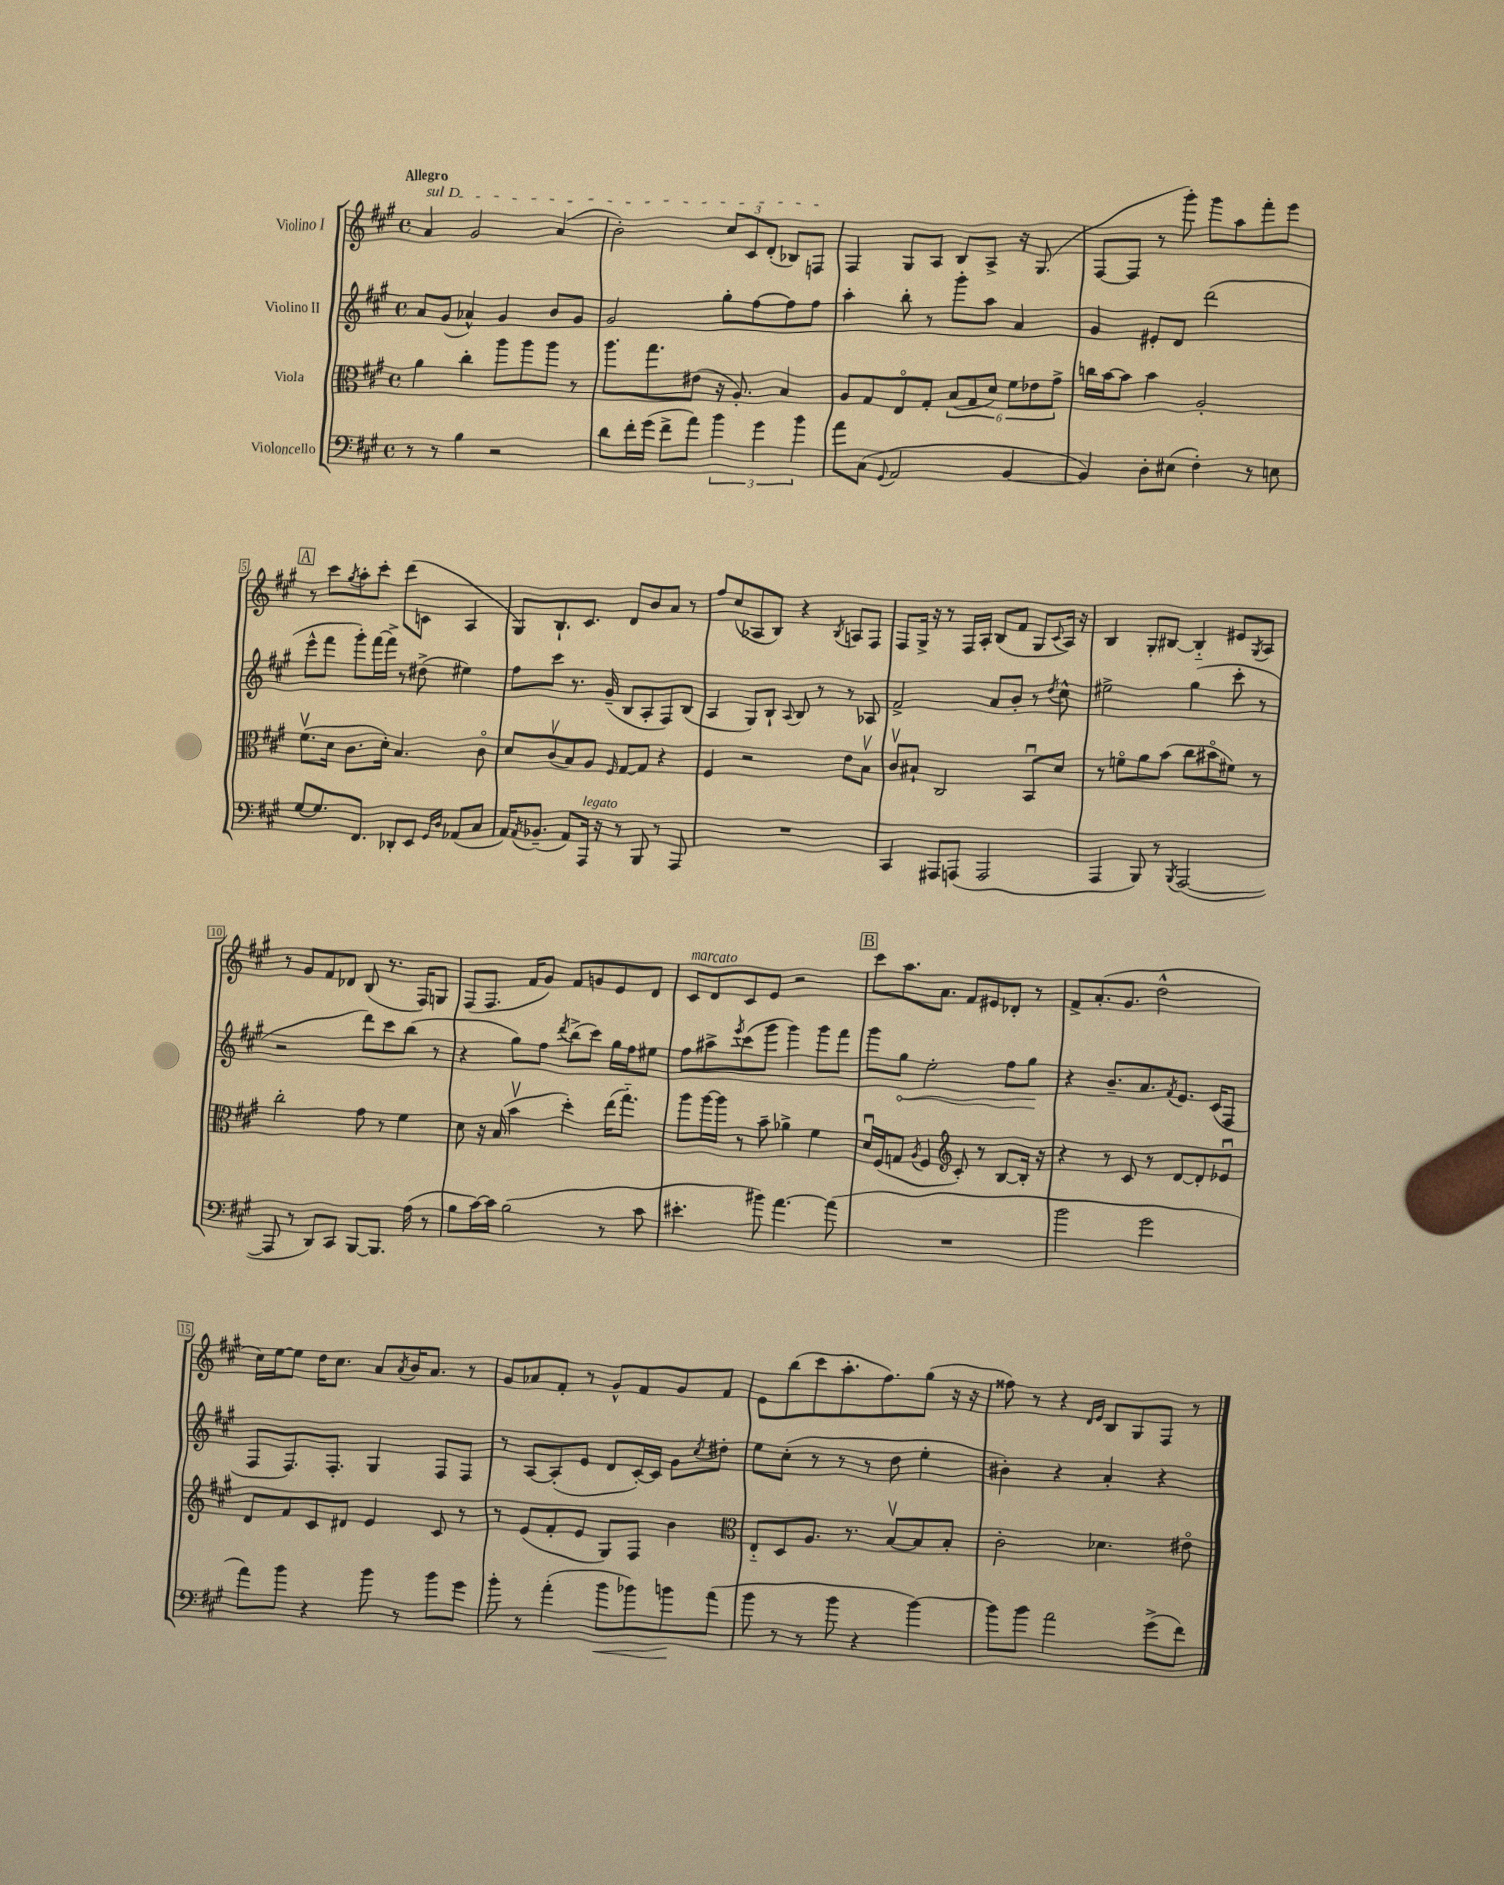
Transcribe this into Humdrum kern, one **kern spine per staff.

**kern	**dynam	**kern	**kern	**dynam	**kern
*part4	*part4	*part3	*part2	*part2	*part1
*staff4	*staff4	*staff3	*staff2	*staff2	*staff1
*I"Violoncello	*	*I"Viola	*I"Violino II	*	*I"Violino I
*clefF4	*	*clefC3	*clefG2	*	*clefG2
*k[f#c#g#]	*	*k[f#c#g#]	*k[f#c#g#]	*	*k[f#c#g#]
*M4/4	*	*M4/4	*M4/4	*	*M4/4
*met(c)	*	*met(c)	*met(c)	*	*met(c)
=1	=1	=1	=1	=1	=1
!	!	!	!	!	!LO:TX:a:B:t=Allegro
!	!	!	!	!	!LO:TX:a:i:t=sul D
8r	.	4a\	8a/L	.	4a/
8r	.	.	(8g#/J	.	.
4B\	.	4cc#'\	4a-X^^/)	.	2g#/
2r	.	8aa\L	4g#/	.	.
.	.	8aa\	.	.	.
.	.	8aa\J	8b/L	.	(4a/
.	.	8r	8g#/J	.	.
=2	=2	=2	=2	=2	=2
8d\L	.	8.aa\L	2g#/	.	2b'\)
16f#'\L	.	.	.	.	.
(16g#\JJ	.	8.gg#\	.	.	.
8f#^\L	.	.	.	.	.
8a\J)	.	(8e#X\J	.	.	.
6b\	.	16r	8gg#'\L	.	12cc#/L
.	.	8.A'/)	.	.	.
.	.	.	.	.	12c#/
.	.	.	[8ff#\	.	.
6g#\	.	.	.	.	(12d'/J
.	.	4B/	8ff#\]	.	8B-X/L)
6b\	.	.	.	.	.
.	.	.	8ff#\J	.	8Fn/J
=3	=3	=3	=3	=3	=3
8a\L	.	8A/L	4aa'\	.	4F#/
(8C#\J	.	8G#/	.	.	.
8qqGG#/	.	.	.	.	.
2AA/	.	8E/	8bb'\	.	8G#/L
.	.	8G#'/J	8r	.	8A/J
.	.	(12B/L	8ggg#'\L	.	8B/L
.	.	12G#/	.	.	.
.	.	.	8aa\J	.	8A^/J
.	.	12d/J)	.	.	.
[4BB/	.	12f#\L	4a/	.	16r
.	.	.	.	.	(8.G#/
.	.	12e-X\	.	.	.
.	.	12g#^\J	.	.	.
=4	=4	=4	=4	=4	=4
4BB/])	.	16ccn\LL	4g#/	.	[8F#/L
.	.	[16b\J	.	.	.
.	.	8b\J]	.	.	8F#/J]
8D'\L	.	4b\	8e#X'/L	.	8r
(8E#X\J	.	.	8d/J	.	8ggg#'\)
4F#'\)	.	2A'/	(2ddd\	.	8ggg#\L
.	.	.	.	.	8aa\
8r	.	.	.	.	8fff#'\
8En\	.	.	.	.	8eee\J
!!LO:LB:g=z
!!LO:REH:place=s1:t=A
=5	=5	=5	=5	=5	=5
[8G#/L	.	(8.f#v\L	8eee^^\L	.	8r
8.G#/]	.	.	8fff#\J	.	8ccc#\L
.	.	16d\Jk	.	.	.
.	.	.	.	.	8qgg#/
.	.	8.c#\L	8ggg#'\L)	.	8aa'\
8.FF#/J	.	.	.	.	.
.	.	.	[16fff#\L	.	8ccc#'\J
.	.	16d'\Jk)	16fff#^\JJ]	.	.
8DD-X'/L	.	4.B/	8r	.	(8ddd\L
8EE/J	.	.	(8dd#X^\	.	8cn\J
16qqGG#/LL	.	.	.	.	.
16qqD/JJ	.	.	.	.	.
(8AA-X/L	.	.	4ee#X\)	.	4A/
8C#/J	.	8c#\	.	.	.
=6	=6	=6	=6	=6	=6
16AA/KL)	.	8d/L	8ff#\L	.	8G#/L)
8qAA/	.	.	.	.	.
(8.BB-X~/J	.	.	.	.	.
.	.	(8c#v/	8ccc#\J	.	8.B`/
8AA/L)	.	8B/)	8.r	.	.
.	.	.	.	.	8.c#/J
!LO:TX:a:i:t=legato	!	!	!	!	!
16AAA/Jk	.	8A/J	.	.	.
16r	.	.	(16g#~/	.	.
.	.	16qqF#/	.	.	.
8r	.	[8G#/L	8B/L	.	8d/L
8BBB/	.	8G#/J]	8A'/	.	8b/
8r	.	4r	8F#/)	.	8a/J
8AAA/	.	.	(8B/J	.	8r
=7	=7	=7	=7	=7	=7
1r	.	4F#/	4A/	.	8ff#/L
.	.	.	.	.	(8cc#/
.	.	2r	8G#/L)	.	8A-X/
.	.	.	8B`/J	.	8B/J)
.	.	.	8qqA/	.	.
.	.	.	8B/	.	4r
.	.	.	8r	.	.
.	.	.	.	.	8qB/
.	.	8e\L	8r	.	8An/L
.	.	8Bv\J	8A-X/	.	8F#/J
=8	=8	=8	=8	=8	=8
4CC#/	.	8c#v/L	2f#^/	.	8F#/L
.	.	8B#X`/J	.	.	16G#^/Jk
.	.	.	.	.	16r
8AAA#X/L	.	2C#/	.	.	8r
(8AAAn/J	.	.	.	.	16F#/LL
.	.	.	.	.	16A'/JJ
2AAA/	.	.	8a/L	.	(8B/L
.	.	.	8b'/J	.	8f#/J
.	.	8BBu/L	8r	.	8G#/L
.	.	.	8qdd/	.	8qqc#/
.	.	8d/J	8cc#^^\	.	16A/Jk)
.	.	.	.	.	16r
=9	=9	=9	=9	=9	=9
4AAA/	.	8r	2ee#X^\	.	4B/
.	.	8fn\L	.	.	.
8BBB/)	.	8a\	.	.	8G#'/L
8r	.	(8b\J	.	.	[8B#X/J
8qBBB/	.	.	.	.	.
([2AAA/	.	8cc#\L	(4gg#\	.	4B#/]
.	.	8b#X\	.	.	.
.	.	8f#X\J)	8ccc#'\	.	8e#X/L
.	.	.	.	.	8qG#/
.	.	8r	8r	.	8A/J
!!LO:LB:g=z
=10	=10	=10	=10	=10	=10
8AAA/]	.	2cc#'\	2r	.	8r
8r	.	.	.	.	8g#/L
8DD/L)	.	.	.	.	8f#/
8CC#/J	.	.	.	.	8d-X/J
[8BBB/L	.	8g#\	8ddd\L)	.	(8B/
8.BBB/J]	.	8r	8ccc#\	.	8.r
.	.	4f#\	(8bb\J	.	.
(16A\	.	.	.	.	16F#/KL)
8r	.	.	8r	.	8Gn/J
=11	=11	=11	=11	=11	=11
8B\L	.	8d\	4r	.	(8F#/L
[16c#\L)	.	16r	.	.	8.F#/J
16c#\JJ]	.	(16B/	.	.	.
(2B\	.	4bv\	8gg#\L)	.	.
.	.	.	.	.	16f#/KL
.	.	.	8ff#\J	.	8g#/J)
.	.	.	8qddd/	.	.
.	.	4dd'\)	(8bb^\L	.	8f#/L
.	.	.	8ccc#\J)	.	8gn/
8r	.	(16ee\KL	16gg#\LL	.	8e/
.	.	8.gg#\J)	16ff#\J	.	.
8c#\	.	.	8ee#X\J	.	8d/J
=12	=12	=12	=12	=12	=12
!	!	!	!	!	!LO:TX:a:i:t=marcato
4.e#X'\	.	8aa\L	8ff#\L	.	8c#/L
.	.	[16aa\L	8aa#X^\	.	8d/
.	.	16aa\JJ]	.	.	.
.	.	.	8qeee/	.	.
.	.	8r	(8ccc#\	.	8c#/
8b#X\)	.	8b~\	8ggg#\J	.	8e/J
[4.a\	.	4a-X^\	4ggg#\)	.	2r
.	.	4f#\	8ggg#\L	.	.
(8a\]	.	.	8fff#\J	.	.
!!LO:REH:place=s1:t=B
=13	=13	=13	=13	=13	=13
1r	.	16du/LL	8ggg#\L	.	8ccc#\L
.	.	(16F#/J	.	.	.
!	!	!	!	!LO:HP:b	!
.	.	8Gn/J	8gg#\J	<	8.aa\
.	.	8qA/	.	.	.
.	.	4F#/	2ee'\	.	.
.	.	.	.	.	8.a\J
*	*	*clefG2	*	*	*
.	.	8c#'/)	.	.	8f#/L
.	.	8r	.	.	8e#X/
.	.	[8B/L	8ff#\L	.	8d-X'/J
.	.	16B'/Jk]	8gg#\J	.	8r
.	.	16r	.	.	.
.	.	.	.	[	.
=14	=14	=14	=14	=14	=14
2b\	.	4r	4r	.	8f#^/L
.	.	.	.	.	(8.a'/
.	.	8r	8.b~/L	.	.
.	.	.	.	.	8.g#/J
.	.	8c#/	.	.	.
.	.	.	8.a/	.	.
2g#\	.	8r	.	.	2dd^^\
.	.	.	8qf#/	.	.
.	.	[8d/L	8.e/J	.	.
.	.	8d'/]	.	.	.
.	.	.	(16c#/KL	.	.
.	.	8e-Xu/J	8F#/J	.	.
!!LO:LB:g=z
=15	=15	=15	=15	=15	=15
8a\L)	.	8d/L	8F#/L	.	16cc#\LL)
.	.	.	.	.	[16ee\J
8b\J	.	8f#/	8.F#/)	.	8ee\J]
4r	.	8c#/	.	.	16dd\KL
.	.	.	8.F#'/J	.	8.cc#\J
.	.	8d#X/J	.	.	.
8b\	.	4e/	4G#/	.	8a/L
.	.	.	.	.	8qa/
8r	.	.	.	.	16b/K
.	.	.	.	.	8.a/J
8b\L	.	8c#/	8F#/L	.	.
8g#\J	.	8r	8F#/J	.	8r
=16	=16	=16	=16	=16	=16
8b'\	.	8r	8r	.	8g#/L
8r	.	(8e/L	[8A/L	.	8a-X/
(4a'\	.	8f#'/	(8A'/]	.	8f#'/J
.	.	8e/J	8e/J	.	8r
!	!LO:HP:b	!	!	!	!
8b\L	<	8G#/L)	8d/L	.	8g#^^/L
8b-X\)	.	8F#/J	[16c#'/L)	.	8f#/
.	.	.	16c#/JJ]	.	.
8bn\	.	4b\	8g#\L	.	8g#/
.	.	.	8qcc#/	.	.
(8a\J	[	.	8dd#X'\J	.	8f#/J
=17	=17	=17	=17	=17	=17
*	*	*clefC3	*	*	*
8b\	.	8E/L	8ee\L	.	8e\L
8r	.	8D/	(8cc#'\J	.	(8bb\
8r	.	8.A/J	8r	.	8ccc#\
8b\	.	.	8r	.	8.aa'\
.	.	8.r	.	.	.
4r	.	.	8r	.	.
.	.	.	.	.	8.ff#\)
.	.	[8Bv/L	8dd\	.	.
[4b\)	.	8B/]	4ee'\	.	(8gg#\J
.	.	8B'/J	.	.	16r
.	.	.	.	.	16r
=18	=18	=18	=18	=18	=18
8b\L]	.	2c#'\	4b#X'\)	.	8ff##X\)
8b\J	.	.	.	.	8r
2a\	.	.	4r	.	4r
.	.	.	.	.	16qqd/LL
.	.	.	.	.	16qqe/JJ
.	.	4.d-X\	4a'/	.	8B/L
.	.	.	.	.	8G#/
(8g#^\L	.	.	4r	.	8F#/J
8f#\J)	.	8e#X\	.	.	8r
==	==	==	==	==	==
*-	*-	*-	*-	*-	*-
